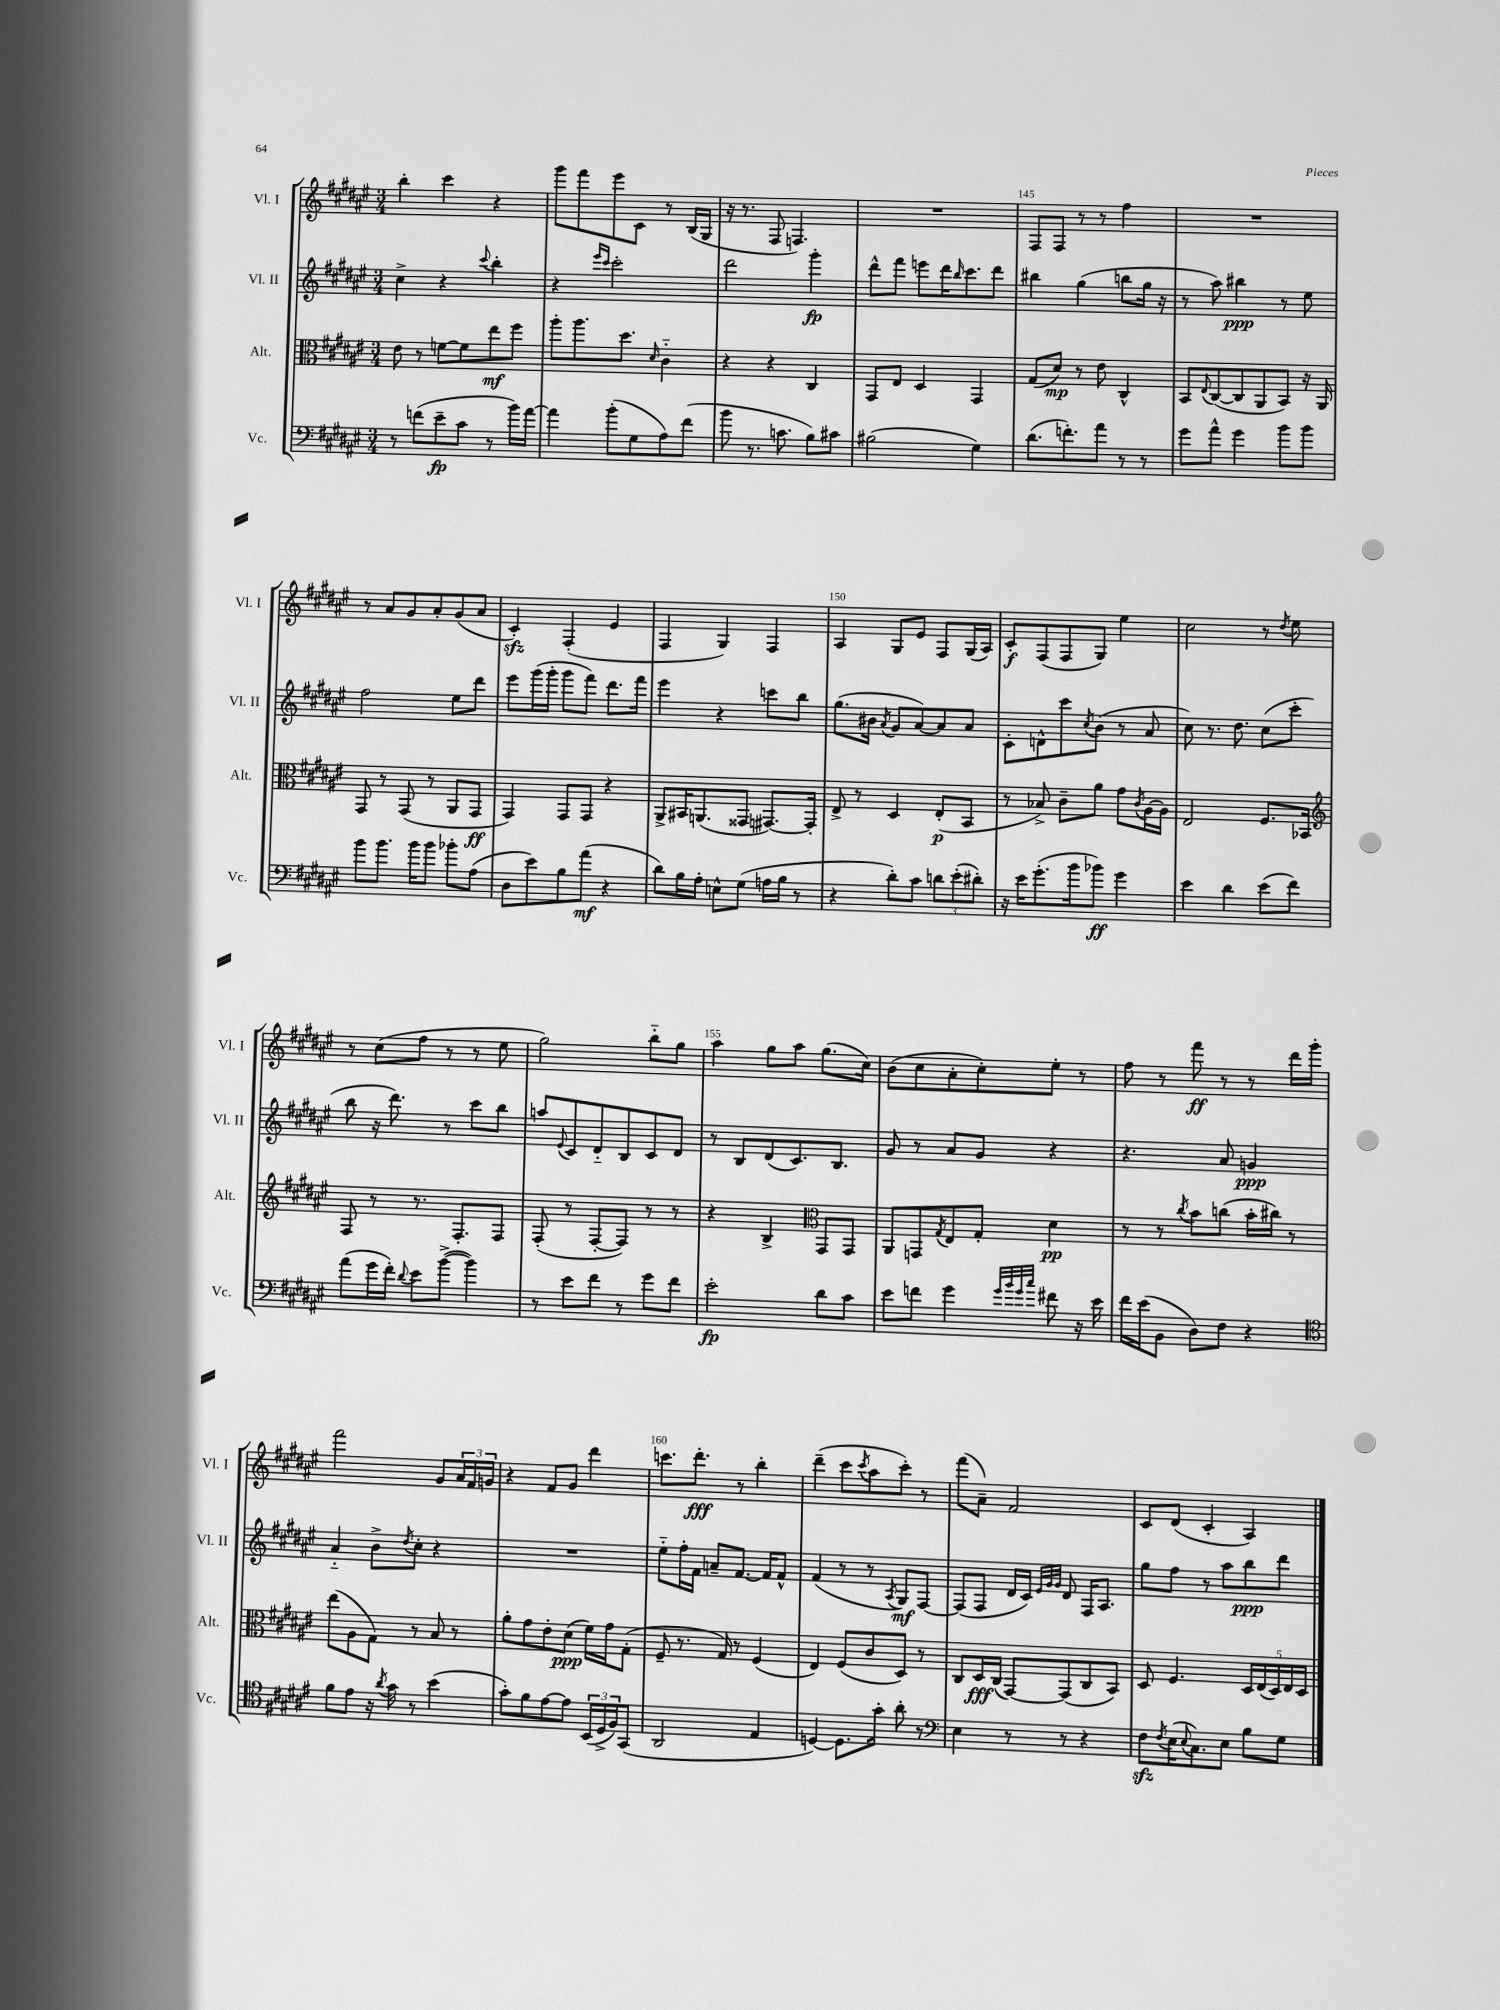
<<
\new StaffGroup <<
\new Staff = "s0" \with { instrumentName = "Vl. I" shortInstrumentName = "Vl. I" } {
    \clef treble \key fis \major \numericTimeSignature \time 3/4
    b''4-. cis'''4 r4 |
    gis'''8 fis'''8 eis'''8 cis'8 r8 b16( gis16 |
    r16 r8. fis8 f4.) |
    R2. |
    fis8 fis8 r8 r8 fis''4 |
    R2. |
    r8 ais'8 gis'8 ais'8-. gis'8( ais'8 |
    cis'4-.\sfz) fis4-.( eis'4 |
    fis4 gis4) fis4 |
    ais4 gis8 eis'8 fis8 gis16( ais16) |
    cis'8-.\f fis8( fis8 gis8) eis''4 |
    cis''2 r8 \acciaccatura { dis''8 } eis''8 |
    r8 cis''8( fis''8 r8 r8 eis''8 |
    gis''2) b''8-_ gis''8 |
    ais''4 gis''8 ais''8 gis''8.( cis''16) |
    b'8( cis''8 ais'8-. cis''8-.) eis''8-. r8 |
    fis''8 r8 fis'''8\ff r8 r8 dis'''16 gis'''16-. |
    fis'''2 gis'8 \tuplet 3/2 { ais'16 fis'16 g'16 } |
    r4 fis'8 gis'8 dis'''4 |
    c'''8. dis'''8.-.\fff r8 b''4-. |
    dis'''4--( cis'''8 \acciaccatura { cis'''8 } ais''8 cis'''8-.) r8 |
    fis'''8( ais'8--) fis'2 |
    cis'8 dis'8( cis'4-. ais4) \bar "|." |
}
\new Staff = "s1" \with { instrumentName = "Vl. II" shortInstrumentName = "Vl. II" } {
    \clef treble \key fis \major \numericTimeSignature \time 3/4
    cis''4-> r4 \appoggiatura { cis'''8 } b''4-. |
    r4 \grace { eis'''16 cis'''16 } cis'''2-. |
    dis'''2 gis'''4-.\fp |
    dis'''8-^ fis'''8 e'''8 dis'''16 \grace { b''16 } cis'''8. dis'''8 |
    bis''4 gis''4( b''8 gis''16 r16 |
    r8 ais''8) bis''4\ppp r8 eis''8 |
    fis''2 eis''8 dis'''8 |
    eis'''8 gis'''16( gis'''16-. gis'''8 fis'''8) dis'''8. fis'''16 |
    eis'''4 r4 c'''8 b''8 |
    gis''8.( bis'16 \acciaccatura { ais'8 } gis'8 ais'8~) ais'8 ais'8 |
    cis'8-. d'8-^ cis'''8 \acciaccatura { cis''8 } b'8( r8 ais'8 |
    cis''8) r8. dis''8. cis''8( cis'''8-. |
    b''8 r16 dis'''8.) r8 cis'''8 b''8 |
    a''8 \appoggiatura { eis'8 } cis'8 dis'8-_ b8 cis'8 dis'8 |
    r8 b8 dis'8( cis'8.) b8. |
    gis'8 r8 ais'8 gis'8 r4 |
    r4. ais'8 g'4\ppp |
    ais'4-_ b'8-> \acciaccatura { dis''8 } cis''8-. r4 |
    R2. |
    eis''8-_ fis''16-. fis'16 a'8-- fis'8.~ fis'16 fis'8-^ |
    fis'4( r8 r8 \acciaccatura { ais8 } gis8\mf) fis8~ |
    fis8( fis8 dis'16 cis'16) \grace { eis'32 gis'32 gis'32 } dis'8 fis16 ais8. |
    gis''8 fis''8 r8 ais''8 b''8\ppp dis'''8 \bar "|." |
}
\new Staff = "s2" \with { instrumentName = "Alt." shortInstrumentName = "Alt." } {
    \clef alto \key fis \major \numericTimeSignature \time 3/4
    eis'8 r8 f'8~ f'8 eis''8\mf fis''8 |
    ais''8-. ais''8. dis''8. \grace { dis'16 } cis'4-_ |
    r4 r4 cis4 |
    gis,8 eis8 dis4 gis,4 |
    gis8( dis'8\mp) r8 eis'8 cis4-^ |
    b,8 \appoggiatura { eis8 } cis8~( cis8 ais,8 b,8) r16 ais,16 |
    gis,8 r8 gis,8( r8 ais,8 gis,8\ff |
    gis,4) gis,8 gis,8 r4 |
    ais,8-> bis,16 a,8.( gisis,8 gis,8.~) gis,16-. |
    eis8-> r8 dis4 eis8-.\p( b,8 |
    r8 bes8->) cis'8-- ais'8 gis'8 \acciaccatura { cis'8 } ais16~ ais16 |
    eis2 fis8. bes,16 |
    \clef treble fis8 r8 r8. fis8.-. fis8 |
    fis8-.( r8 fis8~-. fis8) r8 r8 |
    r4 b4-> \clef alto gis,8 gis,8 |
    ais,8 g,8 \acciaccatura { gis8 } eis8 gis8-. dis'4\pp |
    r8 r8 \acciaccatura { cis''8 } b'8 c''8( b'16-. cis''16) r8 |
    eis''8( ais8 gis8) r8 b8 r8 |
    ais'8-. gis'8 eis'8-. dis'8\ppp( fis'16) gis'16 gis8-.( |
    fis8-- r8. gis16) r8 fis4( |
    eis4) fis8( cis'8 dis8) r8 |
    cis8 dis16\fff cis16( gis,8~) gis,8( cis8 b,8) |
    dis8 fis4. \tuplet 5/4 { dis16 eis16( dis16) eis16 dis16 } \bar "|." |
}
\new Staff = "s3" \with { instrumentName = "Vc." shortInstrumentName = "Vc." } {
    \clef bass \key fis \major \numericTimeSignature \time 3/4
    r8 f'8( eis'8--\fp cis'8 r8 b'16) ais'16~ |
    ais'4 b'8-.( gis8 ais8) fis'8( |
    b'8 r8. c'8. b8) cis'8 |
    bis2( gis4) |
    dis'8.( f'8.-.) ais'8 r8 r8 |
    gis'8 ais'8-^ gis'4 b'8 b'8 |
    b'8 b'8. b'16 b'8 bes'8-. ais8( |
    dis8 eis'8) b8 ais'8\mf( r4 |
    dis'8) b16 ais16-. e8-^ gis8( a16 b16 r8 |
    r4 dis'8-.) cis'8 \tuplet 3/2 { d'8 eis'8-.( dis'8-.) } |
    r16 eis'16 gis'8.-.( b'16 bes'8\ff) gis'4 |
    eis'4 dis'4 eis'8( fis'8) |
    ais'8( gis'16 fis'16-.) \appoggiatura { dis'8 } eis'8 b'8~->( b'4) |
    r8 eis'8 fis'8 r8 gis'8 fis'8 |
    eis'2-.\fp dis'8 cis'8 |
    eis'8 f'8 gis'4 \grace { gis'32 b'32 gis'32 cis''32 } fis'8 r16 eis'16 |
    fis'16 eis'16( b,8 dis8) fis8 r4 |
    \clef tenor fis'8 eis'8 r16 \acciaccatura { ais'8 } gis'16 r8 b'4( |
    gis'8-.) fis'8 eis'8~ eis'8 \tuplet 3/2 { b,16( dis16-> fis16) } gis,8( |
    ais,2 eis4 |
    d4~) d8. gis'16-. ais'8-. r8 |
    \clef bass eis4 r8 r8 r4 |
    fis8\sfz \acciaccatura { fis8 } eis16( \appoggiatura { eis8 } cis8.) eis8 b8 gis8 \bar "|." |
}
>>
>>
\layout { \context { \Score currentBarNumber = #141 \override BarNumber.break-visibility = ##(#f #t #t) barNumberVisibility = #(every-nth-bar-number-visible 5) } }
